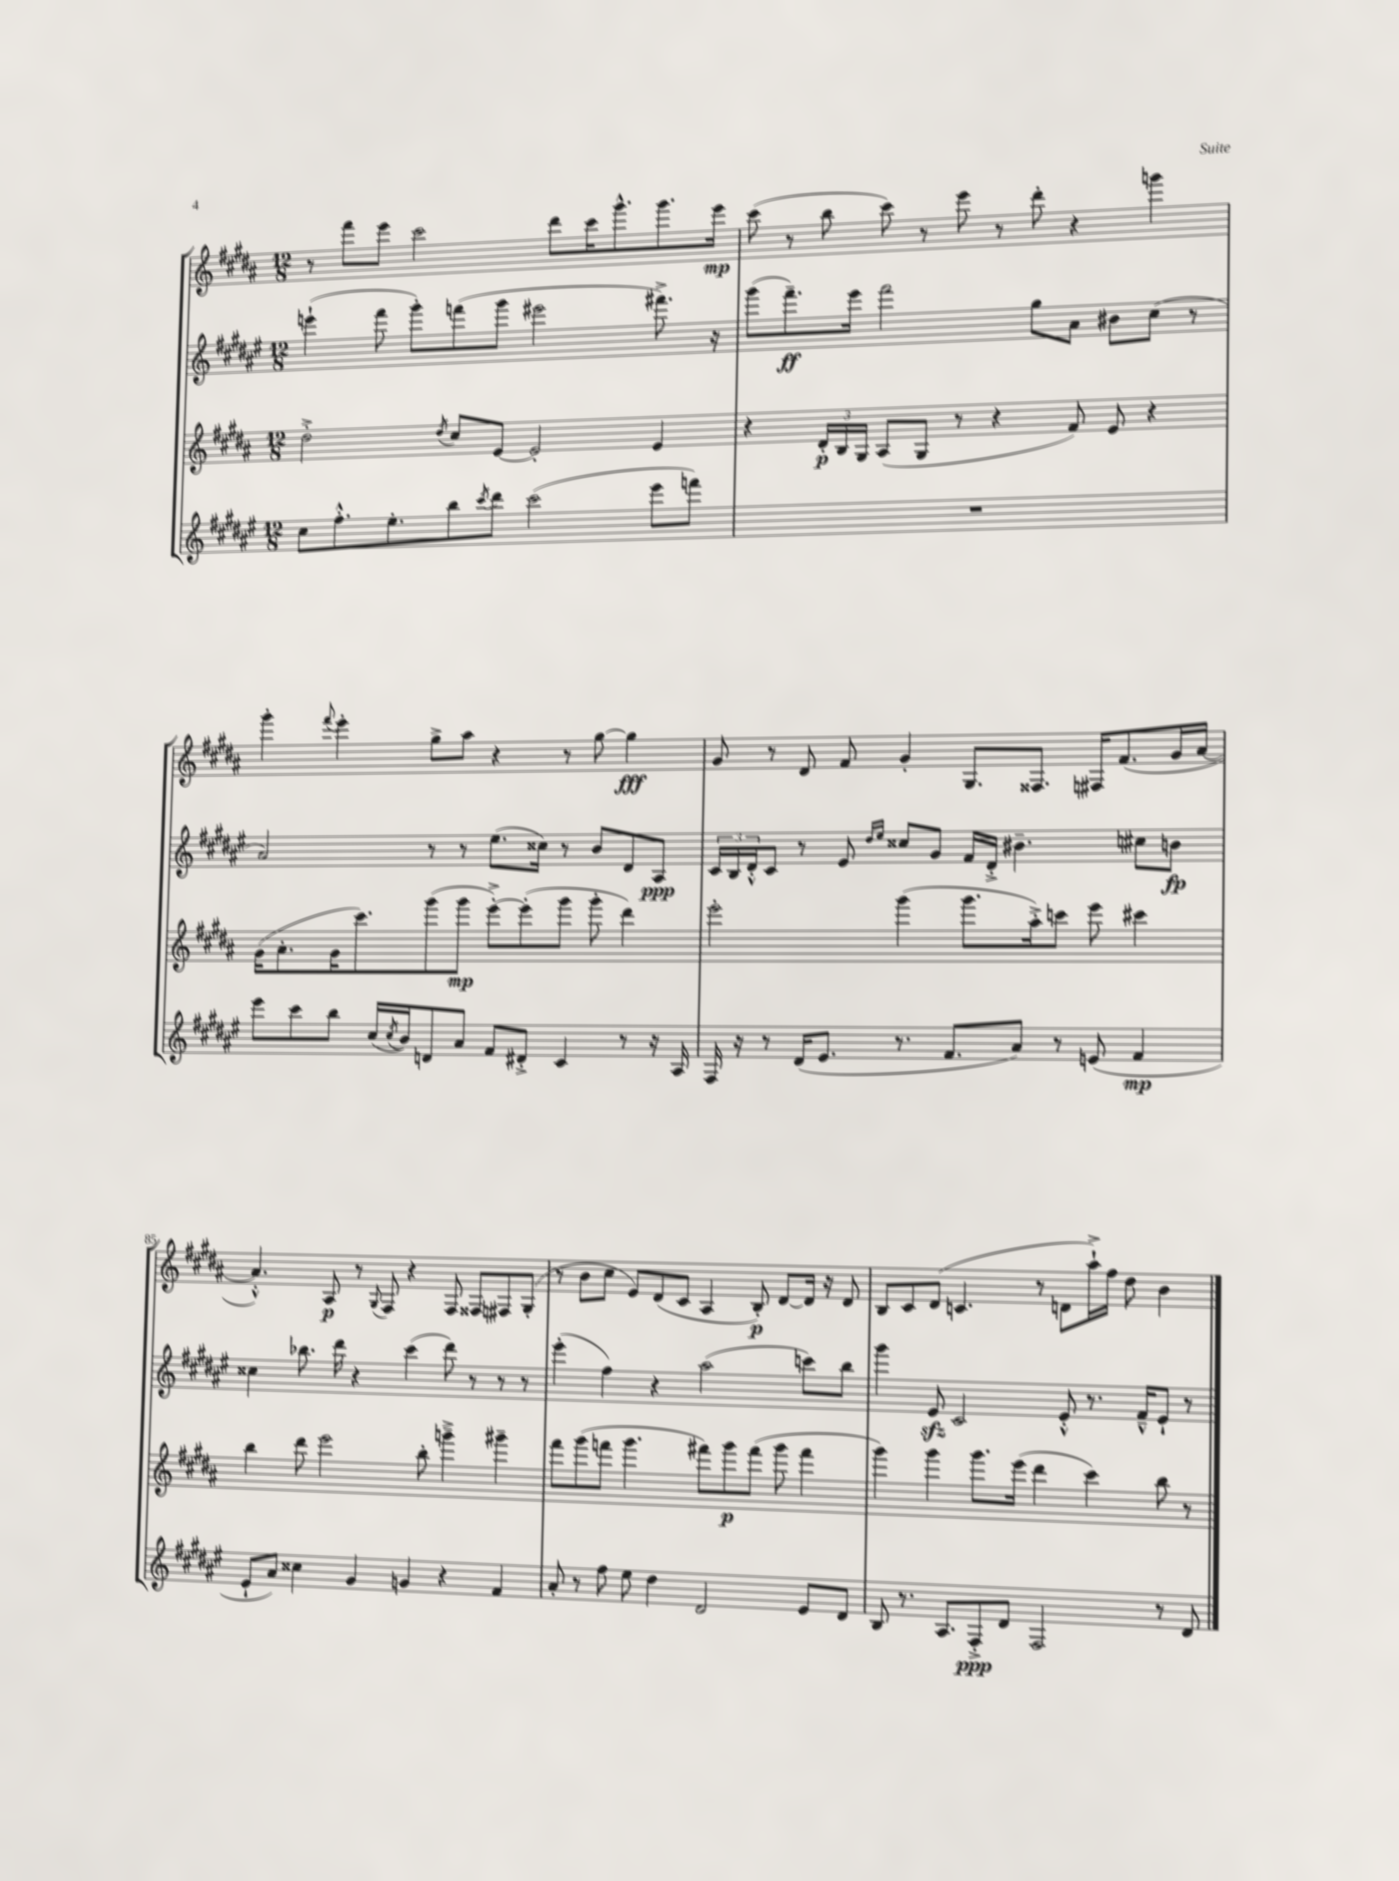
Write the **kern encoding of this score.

**kern	**dynam	**kern	**dynam	**kern	**dynam	**kern	**dynam
*part4	*part4	*part3	*part3	*part2	*part2	*part1	*part1
*staff4	*staff4	*staff3	*staff3	*staff2	*staff2	*staff1	*staff1
*clefG2	*	*clefG2	*	*clefG2	*	*clefG2	*
*k[f#c#g#d#a#e#]	*	*k[f#c#g#d#a#]	*	*k[f#c#g#d#a#e#]	*	*k[f#c#g#d#a#]	*
*M12/8	*	*M12/8	*	*M12/8	*	*M12/8	*
=81	=81	=81	=81	=81	=81	=81	=81
8cc#\L	.	2dd#'^\	.	(4eeen`\	.	8r	.
8.ff#'^^\	.	.	.	.	.	8fff#\L	.
.	.	.	.	8fff#\	.	8eee\J	.
8.ee#'\	.	.	.	.	.	.	.
.	.	.	.	8ggg#'\L)	.	2ccc#\	.
.	.	8qdd#/	.	.	.	.	.
8bb\	.	8cc#/L	.	(8fffn\	.	.	.
8qccc#/	.	.	.	.	.	.	.
8ddd#\J	.	[8e/J	.	8ggg#\J	.	.	.
(2ccc#\	.	2e'/]	.	2eee#X\	.	.	.
.	.	.	.	.	.	8ddd#\L	.
.	.	.	.	.	.	16ccc#\K	.
.	.	.	.	.	.	8.ggg#^^\	.
8eee#\L	.	4e/	.	8.fff#X^\)	.	8.ggg#\	.
8fffn\J)	.	.	.	.	.	.	.
.	.	.	.	16r	.	16eee\Jk	mp
=82	=82	=82	=82	=82	=82	=82	=82
1.r	.	4r	.	(8ggg#\L	.	(8ccc#\	.
.	.	.	.	8.fff#~\)	ff	8r	.
.	.	24d#'/LL	p	.	.	8bb\	.
.	.	24B/	.	.	.	.	.
.	.	.	.	16eee#\Jk	.	.	.
.	.	24G#/JJ	.	.	.	.	.
.	.	(8A#/L	.	2fff#\	.	8ccc#\)	.
.	.	8G#/J	.	.	.	8r	.
.	.	8r	.	.	.	8eee\	.
.	.	4r	.	.	.	8r	.
.	.	.	.	8gg#\L	.	8ddd#'\	.
.	.	8f#/)	.	8a#\J	.	4r	.
.	.	8e/	.	8b#X\L	.	.	.
.	.	4r	.	(8cc#\J	.	4gggn\	.
.	.	.	.	8r	.	.	.
!!LO:LB:g=z
=83	=83	=83	=83	=83	=83	=83	=83
8eee#\L	.	(16g#\KL	.	2a#/)	.	4ggg#'\	.
.	.	8.a#'\	.	.	.	.	.
8ccc#\	.	.	.	.	.	.	.
.	.	.	.	.	.	8qqfff#/	.
8bb\J	.	16g#\K	.	.	.	4eee'\	.
.	.	8.ccc#\)	.	.	.	.	.
(16cc#/LL	.	.	.	.	.	.	.
8qcc#/	.	.	.	.	.	.	.
16b/J)	.	.	.	.	.	.	.
8dn/	.	(8ggg#\	.	8r	.	8gg#^\L	.
8a#/J	.	8ggg#\J	mp	8r	.	8aa#\J	.
8f#/L	.	[8eee'^\L)	.	(8.ee#\L	.	4r	.
8d#X'^/J	.	(8eee'\]	.	.	.	.	.
.	.	.	.	16cc##X\Jk)	.	.	.
4c#/	.	8ggg#\J	.	8r	.	8r	.
.	.	8ggg#'\	.	8b/L	.	[8gg#\	.
8r	.	4ddd#\)	.	8d#/	.	4gg#\]	fff
16r	.	.	.	8A#/J	ppp	.	.
16A#/	.	.	.	.	.	.	.
=84	=84	=84	=84	=84	=84	=84	=84
16F#/	.	2eee'\	.	24c#/LL	.	8g#/	.
.	.	.	.	24B/	.	.	.
16r	.	.	.	.	.	.	.
.	.	.	.	24d#'^^/J	.	.	.
8r	.	.	.	8c#/J	.	8r	.
(16d#/KL	.	.	.	8r	.	8d#/	.
8.e#/J	.	.	.	.	.	.	.
.	.	.	.	8e#/	.	8f#/	.
.	.	.	.	16qqdd#/LL	.	.	.
.	.	.	.	16qqee#/JJ	.	.	.
8.r	.	(4ggg#\	.	8cc##X/L	.	4g#'/	.
.	.	.	.	8g#/J	.	.	.
8.f#/L	.	.	.	.	.	.	.
.	.	8.ggg#\L	.	16f#/LL	.	8.G#/L	.
.	.	.	.	16d#'^/JJ	.	.	.
8a#/J)	.	.	.	4.b#X~\	.	.	.
.	.	16aa#'^\k)	.	.	.	8.F##X/J	.
8r	.	8cccn\J	.	.	.	.	.
(8en/	.	8eee\	.	.	.	16F#X/KL	.
.	.	.	.	.	.	(8.f#/	.
4f#/	mp	4ccc#X\	.	8cc#X\L	.	.	.
.	.	.	.	8bn\J	fp	16g#/L	.
.	.	.	.	.	.	[16a#/JJ	.
!!LO:LB:g=z
=85	=85	=85	=85	=85	=85	=85	=85
8e#`/L	.	4bb\	.	4cc##X\	.	4.a#'^^/])	.
8a#/J)	.	.	.	.	.	.	.
4cc##X\	.	8ddd#\	.	8.bb-X\	.	.	.
.	.	2eee\	.	.	.	8A#/	p
.	.	.	.	16ddd#\	.	.	.
4g#/	.	.	.	4r	.	8r	.
.	.	.	.	.	.	8qqG#/	.
.	.	.	.	.	.	8F#/	.
4gn/	.	.	.	(4ccc#\	.	4r	.
.	.	8bb'\	.	.	.	.	.
4r	.	4gggn~^\	.	8ddd#\)	.	8F#/	.
.	.	.	.	8r	.	8F##X/L	.
4f#/	.	4ggg#X~\	.	8r	.	8F#X/	.
.	.	.	.	8r	.	(8G#'/J	.
=86	=86	=86	=86	=86	=86	=86	=86
8a#'/	.	8fff#\L	.	(4eee#'\	.	8r	.
8r	.	(8ggg#\	.	.	.	8b\L	.
8ff#\	.	8fffn\J	.	4ff#\)	.	8cc#\J	.
8ee#\	.	4.ggg#\	.	.	.	8e/L)	.
4dd#\	.	.	.	4r	.	(8d#/	.
.	.	.	.	.	.	8c#/J	.
2d#/	.	8fff#X\L)	.	(2aa#\	.	4A#/	.
.	.	8ggg#\	p	.	.	.	.
.	.	(8fff#\J	.	.	.	8B'/)	p
.	.	8ggg#\	.	.	.	[8d#/L	.
8e#/L	.	4fff#\	.	8cccn\L)	.	16d#/Jk]	.
.	.	.	.	.	.	16r	.
8d#/J	.	.	.	8bb\J	.	8d#/	.
=87	=87	=87	=87	=87	=87	=87	=87
8B/	.	4ggg#\)	.	4ggg#\	.	8B/L	.
8.r	.	.	.	.	.	8c#/	.
.	.	4ggg#\	.	8e#zz/	.	(8d#/J	.
8.A#/L	.	.	.	.	.	.	.
.	.	.	.	2c#/	.	4.cn/	.
8F#'^/	ppp	8.ggg#\L	.	.	.	.	.
8d#/J	.	.	.	.	.	.	.
.	.	(16eee\Jk	.	.	.	.	.
2F#/	.	4ddd#\	.	.	.	8r	.
.	.	.	.	8e#'^^/	.	8dn\L	.
.	.	4ccc#\)	.	8.r	.	16aa#`^\L)	.
.	.	.	.	.	.	16ff#\JJ	.
.	.	.	.	.	.	8dd#\	.
.	.	.	.	16f#~^^/KL	.	.	.
8r	.	8bb\	.	8e#`/J	.	4b\	.
8d#/	.	8r	.	8r	.	.	.
==	==	==	==	==	==	==	==
*-	*-	*-	*-	*-	*-	*-	*-
